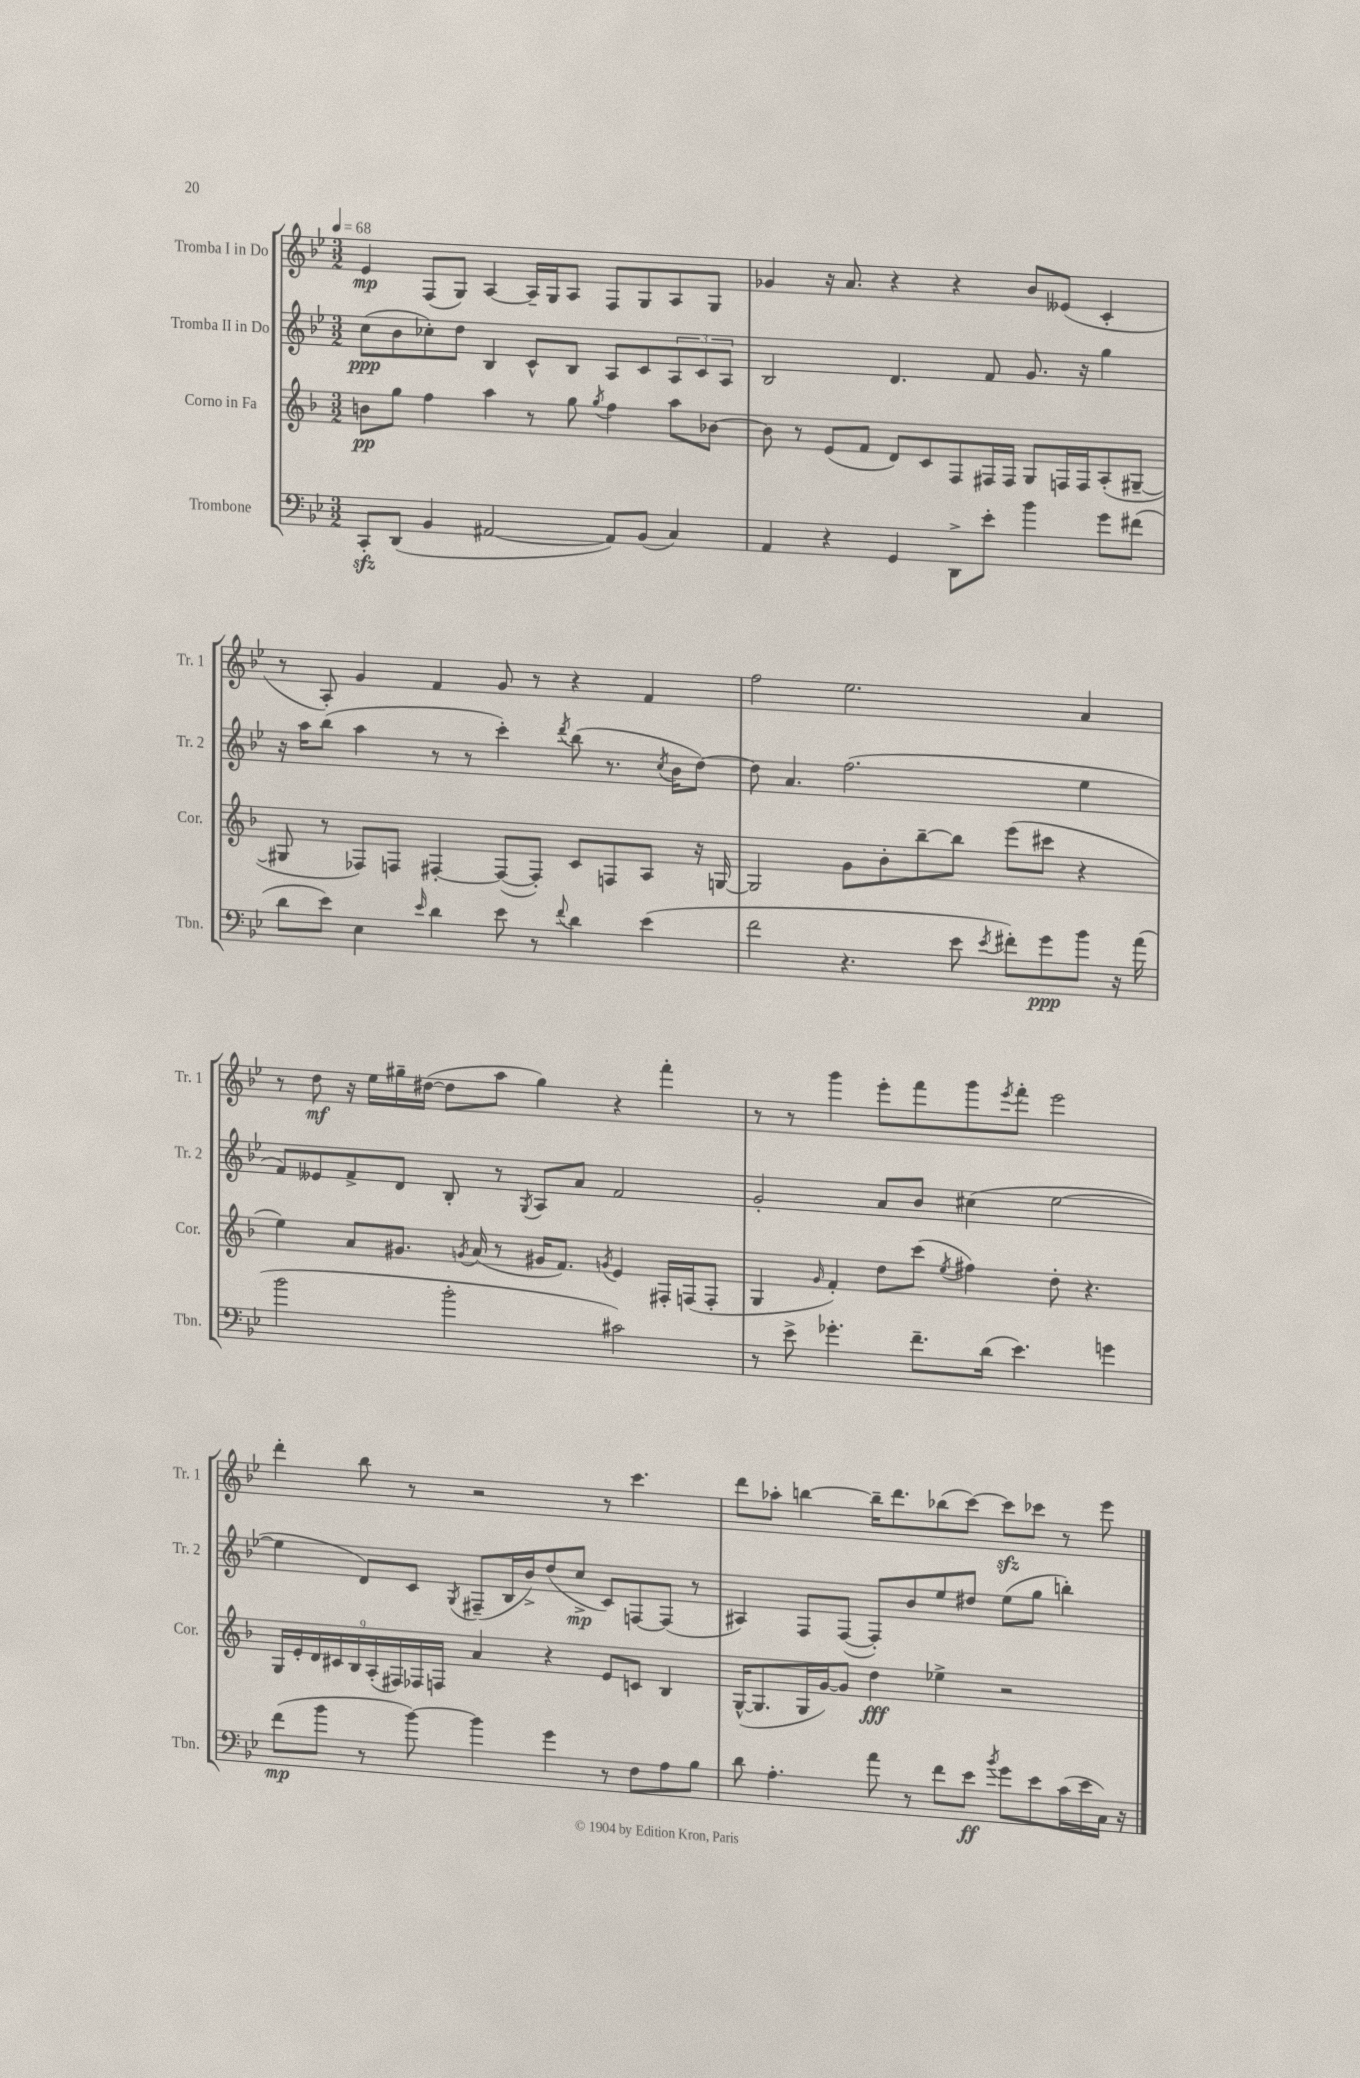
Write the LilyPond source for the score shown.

<<
\new StaffGroup <<
\new Staff = "s0" \with { instrumentName = "Tromba I in Do" shortInstrumentName = "Tr. 1" } {
    \clef treble \key bes \major \numericTimeSignature \time 3/2 \tempo 4 = 68
    ees'4\mp f8( g8) a4~ a16-- g16 a8 f8 g8 a8 g8 |
    ges'4 r16 a'8. r4 r4 bes'8 eeses'8( c'4-. |
    r8 a8-.) g'4 f'4 g'8 r8 r4 f'4 |
    f''2 ees''2. a'4 |
    r8 d''8\mf r16 ees''16 gis''16-- dis''16~( dis''8 a''8 gis''4) r4 f'''4-. |
    r8 r8 g'''4 ees'''8-. f'''8 g'''8 \acciaccatura { ees'''8 } f'''8-. ees'''2 |
    d'''4-. bes''8 r8 r2 r8 c'''4. |
    d'''8 aes''8-. b''4~ b''16-- d'''8. bes''8( c'''8~) c'''8\sfz ces'''8 r8 ees'''8 \bar "|." |
}
\new Staff = "s1" \with { instrumentName = "Tromba II in Do" shortInstrumentName = "Tr. 2" } {
    \clef treble \key bes \major \numericTimeSignature \time 3/2
    c''8\ppp( bes'8 ces''8-.) d''8 bes4 c'8-^ bes8 a8 c'8 \tuplet 3/2 { a8 c'8 a8 } |
    bes2 d'4. f'8 g'8. r16 g''4 |
    r16 a''16 bes''8( a''4 r8 r8 c'''4-.) \acciaccatura { d'''8 } bes''8( r8. \acciaccatura { c''8 } bes'16 d''8~) |
    d''8 a'4. f''2.( ees''4 |
    f'8) eeses'8 f'8-> d'8 bes8-. r8 \acciaccatura { g8 } a8 a'8 f'2 |
    g'2-. a'8 bes'8 cis''4( ees''2~ |
    ees''4 d'8) c'8 \acciaccatura { g8 } fis8--( bes16 bes'16->) d''8( c''8->\mp c'8) f8~ f8( r8 |
    ais4) f8 f8~( f8-.) bes'8 ees''8 dis''8 ees''8( g''8 b''4-.) \bar "|." |
}
\new Staff = "s2" \with { instrumentName = "Corno in Fa" shortInstrumentName = "Cor." } {
    \clef treble \key f \major \numericTimeSignature \time 3/2
    b'8\pp g''8 f''4 a''4 r8 g''8 \acciaccatura { g''8 } f''4 a''8 bes'8~ |
    bes'8 r8 e'8( f'8 d'8) c'8 f8 fis16 fis16 g8 f16 f16 a8-.( gis8~-- |
    gis8 r8 fes8) f8 fis4~-. fis8~( fis8-.) c'8 f8 a8 r16 g16~ |
    g2 g'8 bes'8-. bes''8~-- bes''8 e'''8( cis'''8 r4 |
    e''4) a'8 gis'8. \acciaccatura { g'8 } a'16( r8 gis'16 f'8.) \acciaccatura { g'8 } e'4 fis16-. f16( f8-. |
    g4 \grace { g'16 } f'4-.) d''8 c'''8( \acciaccatura { e''8 } fis''4) d''8-. r4. |
    \tuplet 9/8 { g16 e'16-. d'16 cis'16 bes16 a16-.( fis16) fes16 f16 } a'4 r4 e'8 c'8 bes4 |
    g16~-^( g8. g16 g'16~) g'8 d''4\fff ees''4-> r2 \bar "|." |
}
\new Staff = "s3" \with { instrumentName = "Trombone" shortInstrumentName = "Tbn." } {
    \clef bass \key bes \major \numericTimeSignature \time 3/2
    c,8-.\sfz d,8( bes,4 ais,2~ ais,8) bes,8( c4) |
    a,4 r4 g,4 d,8-> ees'8-. bes'4 g'8 fis'8( |
    d'8 ees'8) ees4 \grace { ees'16 } d'4 ees'8 r8 \appoggiatura { f'8 } d'4 ees'4( |
    f'2 r4. ees'8 \acciaccatura { ees'8 } fis'8-.) g'8\ppp bes'8 r16 a'16( |
    bes'2 bes'2-. cis'2) |
    r8 ees'8-> ges'4.-. f'8.-- d'16( ees'4.) g'4 |
    f'8\mp( bes'8 r8 bes'8~) bes'4 g'4 r8 f8 a8 bes8 |
    d'8 a4.-. a'8 r8 f'8 ees'8\ff \acciaccatura { bes'8 } g'8 ees'8 c'16( ees'16 c16) r16 \bar "|." |
}
>>
>>
\layout { \context { \Score \remove "Bar_number_engraver" } }
